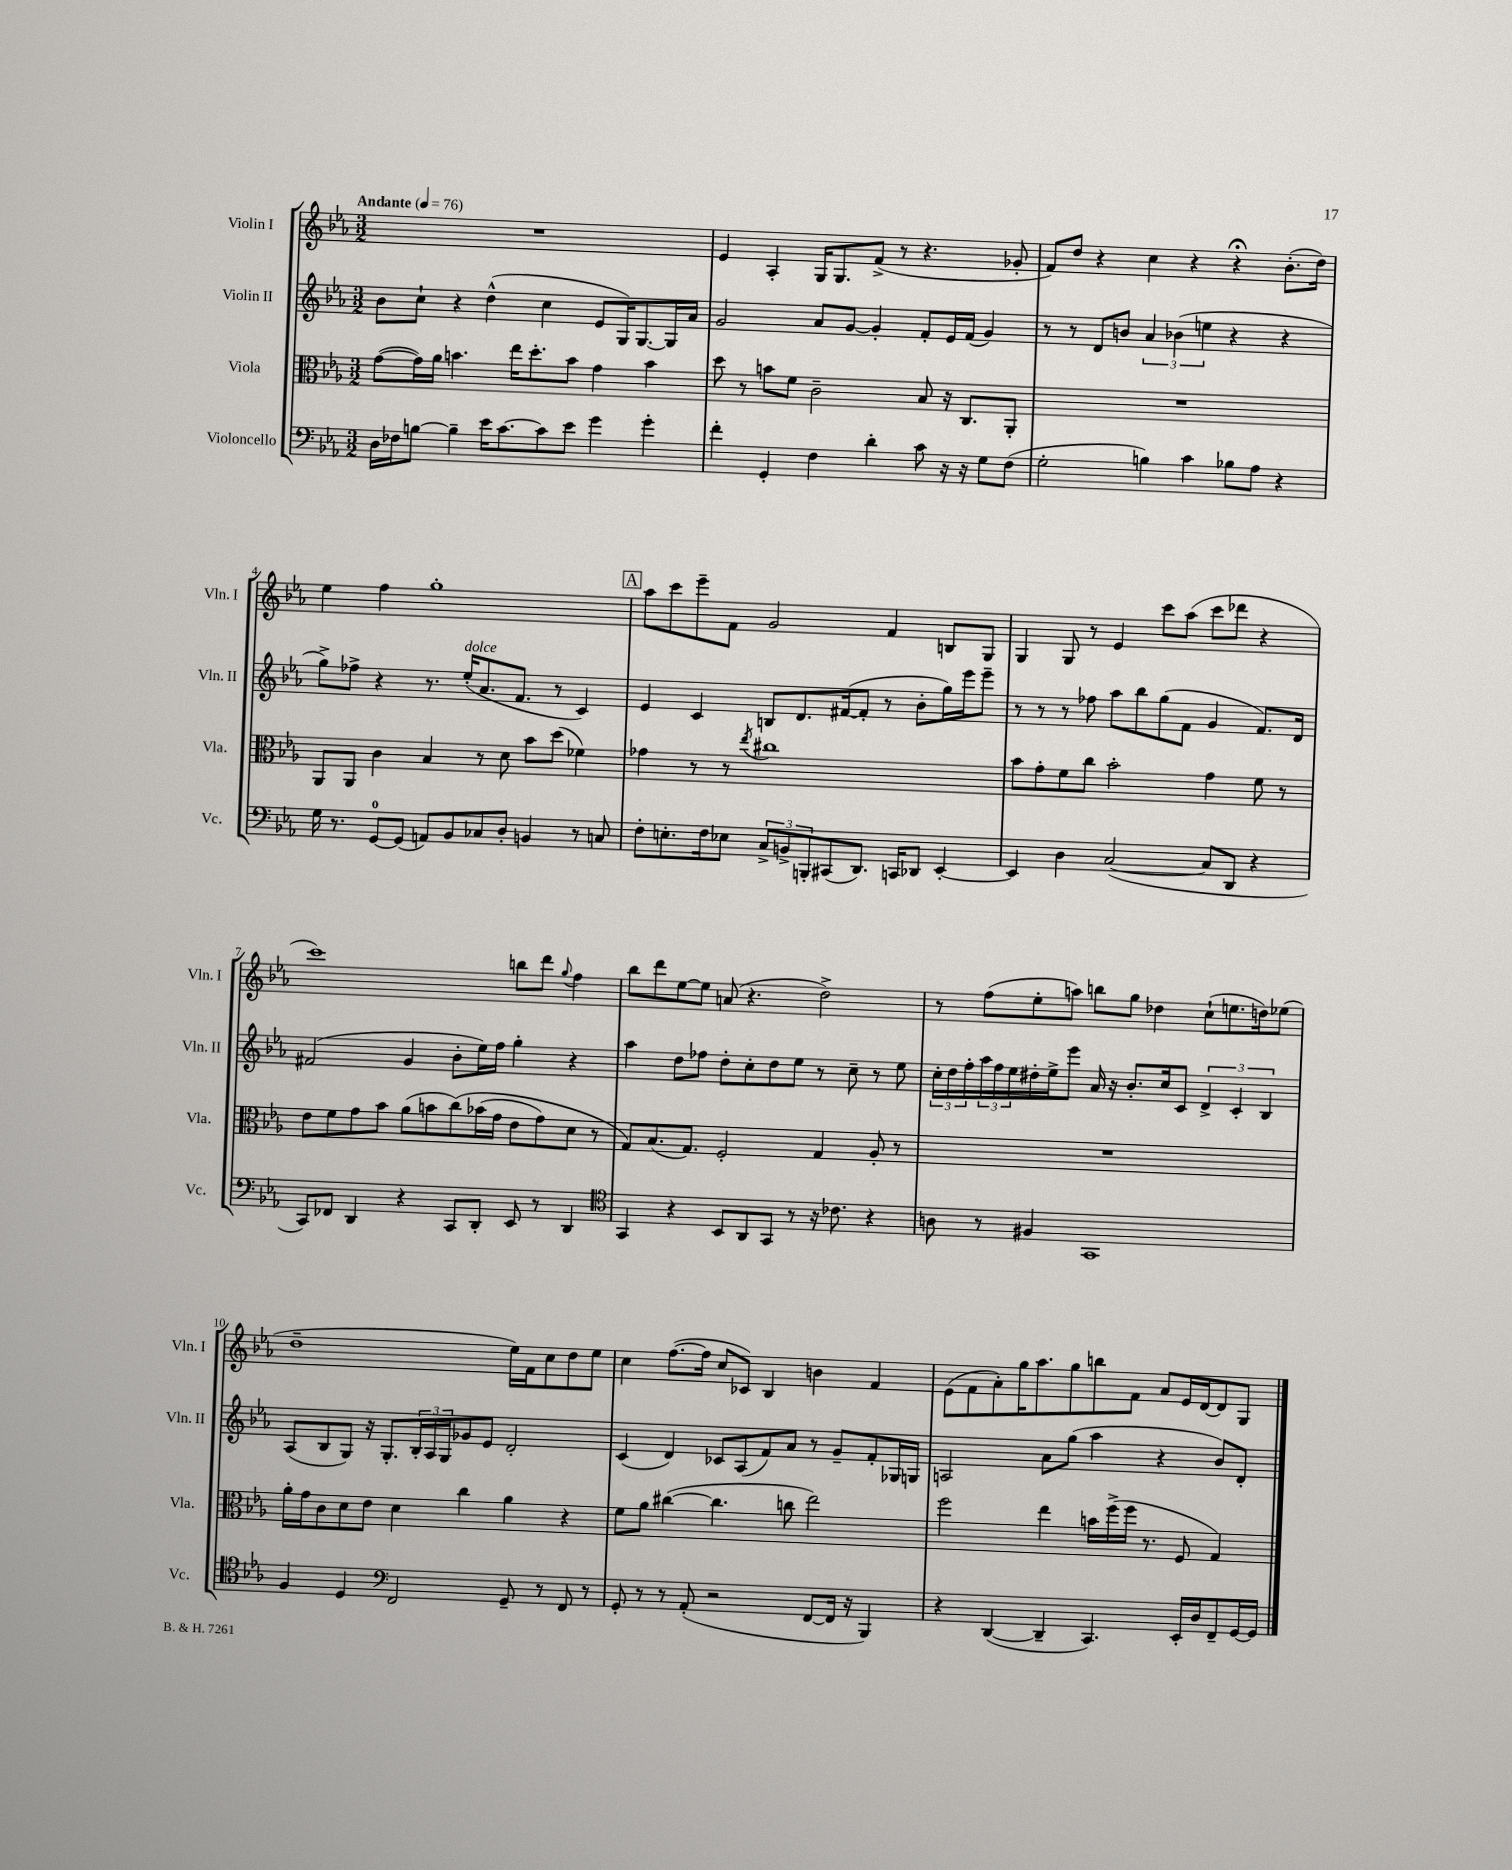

**kern	**kern	**kern	**kern
*staff4	*staff3	*staff2	*staff1
*clefF4	*clefC3	*clefG2	*clefG2
*k[b-e-a-]	*k[b-e-a-]	*k[b-e-a-]	*k[b-e-a-]
*M3/2	*M3/2	*M3/2	*M3/2
*MM76	*MM76	*MM76	*MM76
16D\LL	([8g\L	8b-\L	1.r
16F-\J	.	.	.
[8B\J	16g\]L)	8cc`\J	.
.	16a-\JJ	.	.
4B~\]	4.b\	4r	.
16e-\LK	.	(4dd^^\	.
[8.c\	.	.	.
.	16ee-\LK	.	.
.	8.dd'\	.	.
8c\]	.	4cc\	.
8e-\J	8b\J	.	.
4g\	4g\	8e-/L	.
.	.	16G/K)	.
.	.	[8.G/	.
4g'\	4b\	.	.
.	.	16G/]L	.
.	.	16a-/JJ	.
=	=	=	=
4f'\	8dd\	2g/	4e-/
.	8r	.	.
4GG'/	8b\L	.	4A-'/
.	8f\J	.	.
4F\	2c~\	8a-/L	16G/LK
.	.	.	8.G/
.	.	[8g/J	.
4d'\	.	4g'/]	(8f^/J
.	.	.	8r
8c\	8B-/	8f'/L	4.r
16r	16r	16e-/L	.
16r	8.C/L	(16f/JJ	.
8G\L	.	4g/)	.
(8F\J	8AA-'/J	.	8g-'/
=	=	=	=
2G'\	1.r	8r	8f/L)
.	.	8r	8dd/J
.	.	8d/L	4r
.	.	8b/J	.
4B\)	.	6a-/	4cc\
.	.	(6b-\	.
4c\	.	.	4r
.	.	6ee\	.
8B-\L	.	4r	4r;
8A-\J	.	.	.
4r	.	4r	(8.b-'\L
.	.	.	16dd\Jk)
=	=	=	=
16G\	8AA-/L	8gg^\L)	4ee-\
8.r	.	.	.
.	8AA-/J	8ff-^\J	.
[8GG/L	4c\	4r	4ff\
(8GG/]J	.	.	.
8AA/L)	4B-/	8.r	1gg'
8BB-/	.	.	.
.	.	(16ee-'/LK	.
8C-/	8r	8.a-/	.
8D'/J	8d\	.	.
.	.	8.f/J	.
4BB/	8b-\L	.	.
.	(8dd\J	8r	.
8r	4f-\)	4c/)	.
8C/	.	.	.
=	=	=	=
8F'\L	4g-\	4e-/	8aa-\L
8.E'\	.	.	8ccc\
.	8r	4c/	8eee-~\
16F\k	.	.	.
8E-\J	8r	.	8f\J
.	8qee-/	.	.
12C^/L	1cc#	8B/L	2g/
12BB^/	.	.	.
.	.	8.d/	.
12BBB'/	.	.	.
(8CC#/	.	.	.
.	.	([16f#/k	.
8.DD/J)	.	8f#'/]J	.
.	.	8r	4f/
16CC/LK	.	.	.
8DD-/J	.	8b-'\L	.
[4EE-'/	.	16gg\L)	8B/L
.	.	16eee-\J	.
.	.	8eee-~\J	8G/J
=	=	=	=
4EE-/]	8b-\L	8r	4G/
.	8g'\	8r	.
4D\	8f\	8r	8G/
.	8cc\J	8ff-\	8r
([2C/	2b-'\	8aa-\L	4e-/
.	.	8bb-\	.
.	.	(8gg\	8ccc\L
.	.	8f\J	(8aa-\J
8C/]L	4g\	4g/	8ccc\L
8DD/J	.	.	8ddd-\J
4r	8f\	8.f/L)	4r
.	8r	.	.
.	.	16d/Jk	.
=	=	=	=
8CC/L)	8e-\L	(2f#/	1ccc)
8FF-/J	8f\	.	.
4DD/	8g\	.	.
.	8b-\J	.	.
4r	(8a-\L	4g/	.
.	8b\	.	.
8CC/L	&(8cc\)	8b-'\L	.
8DD'/J	(16b-\L	16ee-\L)	.
.	16g\JJ	16ff\JJ	.
8EE-/	8e-\L	4gg'\	8bb\L
8r	8g\)	.	8ddd\J
.	.	.	8qqgg/
4DD/	8d\J	4r	4ff\
.	8r	.	.
=	=	=	=
*clefC4	*	*	*
4GG/	8G/L&)	4aa-\	8bb-\L
.	(8.B-/	.	8ddd\
4r	.	8dd\L	[8ee-\
.	8.G/J)	.	.
.	.	8ff-\J	8ee-\]J
8BB-/L	2F'/	8dd'\L	(8a/
8AA-/	.	8cc'\	4.r
8GG/J	.	8dd\	.
8r	.	8ee-\J	.
16r	4G/	8r	2dd^\)
8.c-\	.	.	.
.	.	8cc~\	.
4r	8A-'/	8r	.
.	8r	8ee-\	.
=	=	=	=
8A\	1.r	24cc'\LL	8r
.	.	24dd\	.
.	.	24ff'\	.
8r	.	24aa-\	(8ff\L
.	.	24ff\	.
.	.	24ee-\	.
4F#/	.	16dd#'\	8ee-'\
.	.	16ee-^\J	.
.	.	8eee-\J	8aa\J)
1GG	.	16a-/	8bb\L
.	.	16r	.
.	.	8.b-'/L	8gg\J
.	.	.	4dd-\
.	.	16cc/k	.
.	.	8c/J	.
.	.	6d^/	(8cc`\L
.	.	.	8.ee\
.	.	6c'/	.
.	.	.	16dd\k)
.	.	6B-/	.
.	.	.	(8ee-\J
=	=	=	=
4F/	16a-'\LL	(8A-/L	1dd~
.	16g\J	.	.
.	8c\	8B-/	.
4D/	8d\	8G/J)	.
.	8e-\J	16r	.
.	.	8.G'/L	.
*clefF4	*	*	*
2FF/	4d\	.	.
.	.	24B-'/L	.
.	.	24A-/	.
.	.	24G/J	.
.	4cc\	8g-/	.
.	.	8e-/J	.
8GG~/	4a-\	2d'/	16ee-\LL)
.	.	.	16f\J
8r	.	.	8cc\
8FF/	4r	.	8dd\
8r	.	.	8ee-\J
=	=	=	=
8GG'/	8f\L	(4c/	4cc\
8r	8a-\J	.	.
8r	([4cc#\	4d/)	([8.ff\L
(8AA-'/	.	.	.
.	.	.	16ff\]Jk
2r	4.cc#\]	8c-/L	8cc/L
.	.	(8A-/	8c-/J)
.	.	8f/)	4B-/
.	8cc\	8a-/J	.
[8FF/L	2ee-\)	8r	4b\
16FF/]Jk	.	8g~/L	.
16r	.	.	.
4BBB-/)	.	8f'/	4f/
.	.	16G-/L	.
.	.	16G/JJ	.
=	=	=	=
4r	2ff\	2A/	(8e-\L
.	.	.	8f\
([4DD/	.	.	8a-'\)
.	.	.	16gg\K
.	.	.	8.aa-\
4DD~/]	4ee-\	8a-\L	.
.	.	(8gg\J	8gg\
4.CC/)	16b\LL	4aa-\	8bb\
.	(16ff^\	.	.
.	16ff\JJ	.	8f\J
.	8.r	.	.
.	.	4r	8a-/L
16EE-'/LL	8F/	.	16e-/L
16D/J	.	.	[16d/J
8FF~/	4G/)	8b-/L)	8d/]
[16GG/L	.	8d'/J	8G/J
16GG/]JJ	.	.	.
==	==	==	==
*-	*-	*-	*-
